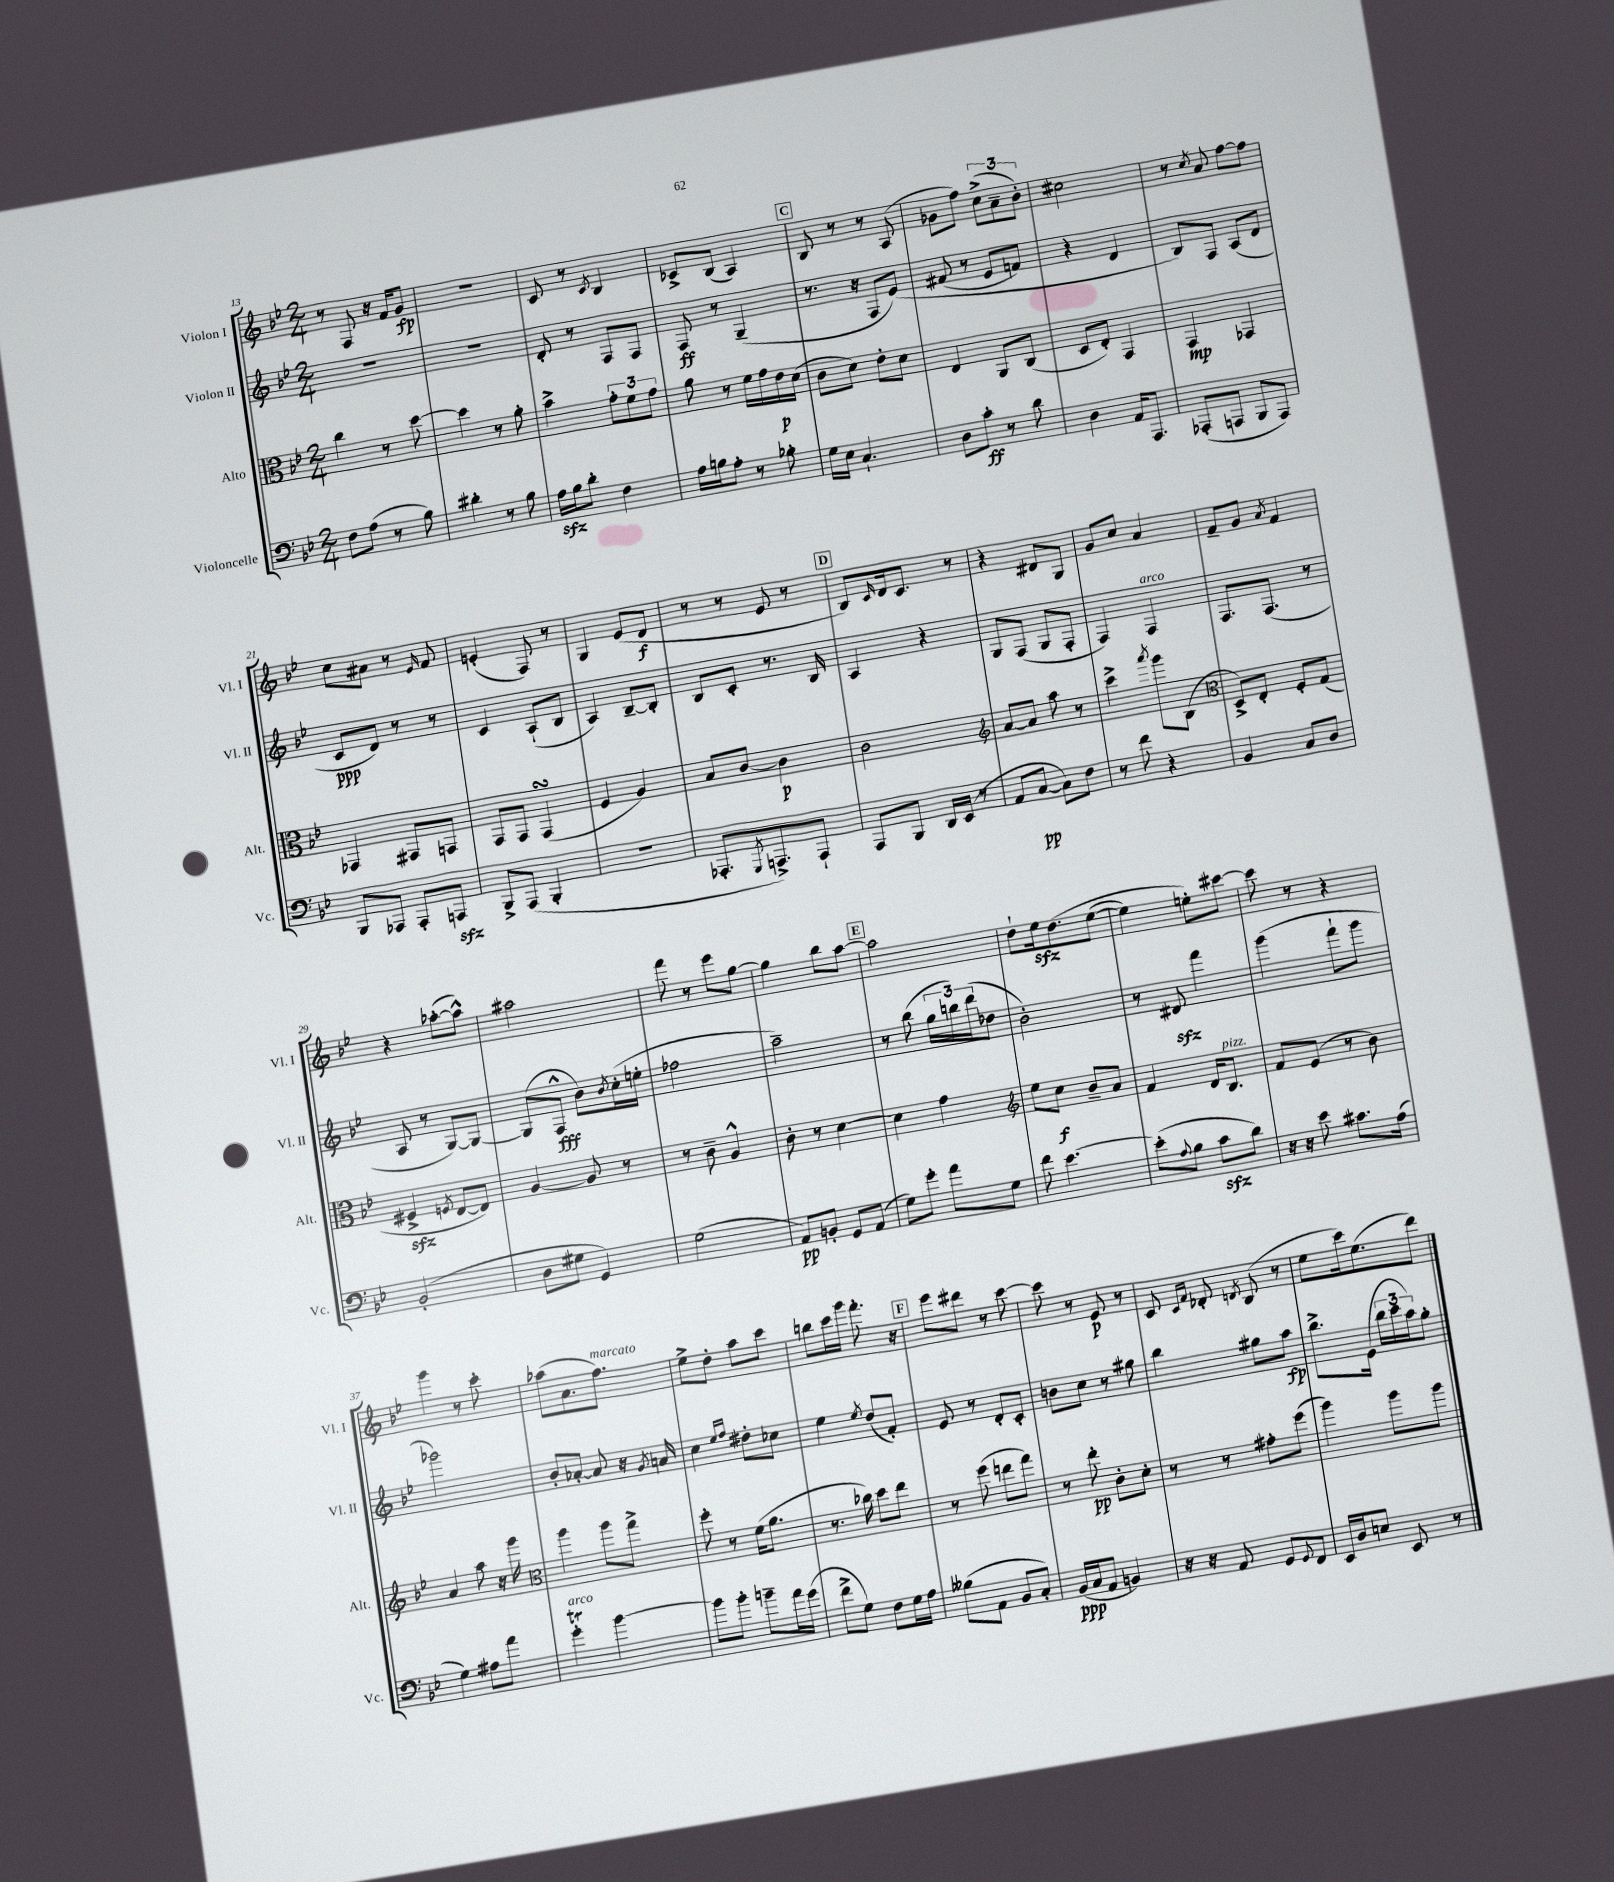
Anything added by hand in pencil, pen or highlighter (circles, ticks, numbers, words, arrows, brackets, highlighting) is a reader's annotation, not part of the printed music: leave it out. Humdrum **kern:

**kern	**kern	**kern	**kern
*staff4	*staff3	*staff2	*staff1
*clefF4	*clefC3	*clefG2	*clefG2
*k[b-e-]	*k[b-e-]	*k[b-e-]	*k[b-e-]
*M2/4	*M2/4	*M2/4	*M2/4
8F\L	4cc\	2r	8r
(8A\J	.	.	8F/
8r	8r	.	16r
.	.	.	16f/LK
8B-\)	[8dd\	.	8g/J
=	=	=	=
4d#'\	4dd\]	2r	2r
8r	8r	.	.
8B-\	8a'\	.	.
=	=	=	=
16A\LL	4b-^\	8d'/	8c/
16B-\J	.	.	.
8d'\J	.	8r	8r
.	.	.	8qc/
4F\	12g'\L	8F/L	4B-/
.	12f\	.	.
.	.	8F/J	.
.	12g\J	.	.
=	=	=	=
16A\LL	8a\	8F/	8c-^/L
16B\J	.	.	.
8A'\J	8r	8r	(8B-/J
8r	16f\LL	(4G~/	4A/)
.	16g\	.	.
8B-'\	16e-\	.	.
.	(16d\JJ	.	.
=	=	=	=
16G\LL	8c\L	8.r	8B-/
16E-\JJ	.	.	.
4.C`/	8d\J)	.	8r
.	.	16r	.
.	8e-'\L	8F/L	8r
.	8d\J	&(8e-/J)	(8A/
=	=	=	=
8D\L	4E-/	(8f#/	8g-\L
8c'\J	.	8r	8ff\J)
8r	8AA/L	8e-/L	(12cc^\L
.	.	.	12a~\
8d\	(8C/J	8f/J)	.
.	.	.	12b-'\J)
=	=	=	=
4D\	8D/L	4r	2cc#\
.	8E-'/J)	.	.
16AA/LK	4GG/	4d/	.
8.AAA/J	.	.	.
=	=	=	=
(8AAA-'/L	4GG/	8B-/L&)	8r
.	.	.	8qcc/
8AAA/J	.	8F/J	8a/
8BBB-/L	4GG-/	(8A/L	[8ff\L
8AAA/J)	.	8d/J	8ff\]J
=	=	=	=
8BBB-/L	4GG-/	8c/L	8cc\L
8AAA-/J	.	8d/J)	8a#\J
8AAA-'/L	8GG#/L	8r	8r
.	.	.	16qqe-/
8AAA/J	8GG/J	8r	8f/
=	=	=	=
8BBB-^/L	8GG/L	4c/	(4e'/
(8AAA/J	8GG/J	.	.
4BBB-'/	(4GG/	(8A`/L	8F/)
.	.	8B-/J	8r
=	=	=	=
2r	4F/	4A/)	4G/
.	4A/)	[8B-~/L	(8e-/L
.	.	8B-'/]J	8d/J
=	=	=	=
8.AAA-'/L	8B-/L	8B-/L	8r
.	[8c/J	8c'/J	8r
8qGGG/	.	.	.
8.AAA^/)	.	.	.
.	4c\]	8.r	8e-/
8AAA`/J	.	.	8r
.	.	16B-/	.
=	=	=	=
8AAA/L	2c\	4A/	8B-/L)
.	.	.	16qqc/
8BBB-/J	.	.	16d/k
.	.	.	8.c/J
16DD/LL	.	4r	.
(16EE-/JJ	.	.	.
8r	.	.	8r
=	=	=	=
*	*clefG2	*	*
8AA/L	[8a/L	8G/L	4r
[8C/J	8a/]J	(8F/J	.
8C\]L)	8aa\	8G/L	8d#/L
8F\J	8r	8F'/J	8G/J
=	=	=	=
8r	4ccc^\	4F/)	8g/L
8f\	.	.	8cc/J
.	8qaaa/	.	.
4r	8ggg\L	4F/	4a/
.	(8B-\J	.	.
=	=	=	=
*	*clefC3	*	*
4BB-/	8D^/L)	8.F/L	8f~/L
.	8E-'/J	.	8g/J
.	.	(8.F/J	.
.	.	.	8qa/
8C/L	8F'/L	.	4f/
8D/J	(8G/J	8r	.
=	=	=	=
(2BB-'/	4F#^/	8A/	4r
.	.	8r	.
.	8qF/	.	.
.	[8E-/L	[8G/L)	([8aa-'\L
.	8E-/]J)	8G/_J	8aa-^^\]J)
=	=	=	=
8D\L	[4A/	(8G/]L	2aa#\
8G#\J	.	8F^^/J	.
4GG/)	8A/]	8b-\L)	.
.	.	8qb-/	.
.	8r	(16cc'\L	.
.	.	16ee'\JJ	.
=	=	=	=
(2G\	8r	2ff-\	8fff\
.	8c~\	.	8r
.	4A^^/	.	8eee-\L
.	.	.	[8gg\J
=	=	=	=
8AA/L)	8c'\	2aa~\)	4gg\]
8BB'/J	8r	.	.
8GG/L	[4d\	.	8bb-\L
(8AA/J	.	.	[8aa\J
=	=	=	=
8G\L)	4d\]	8r	2aa\]
8g'\J	.	(8bb-\	.
8a\L	4g\	24gg\LL	.
.	.	24bb\)	.
.	.	(24ddd\J	.
8G\J	.	8dd-\J	.
=	=	=	=
*	*clefG2	*	*
8f\	8ee-\L	2b-'\)	8dd`\L
[4.e-\	8cc\J	.	16ee-\k
.	.	.	&(8.dd\
.	8b-~/L	.	.
.	8a/J	.	([8ee-\J
=	=	=	=
(8e-'\]L	4f/	8r	4ee-\])
8qqA/	.	.	.
8B-\J	.	8d#/	.
8c\L	16d/LK	4fff\	8ee'\L&)
.	8.B-/J	.	.
8d\J)	.	.	[8ccc#\J
=	=	=	=
16r	8f/L	(4ggg\	8ccc#\]
16r	.	.	.
8e-\	(8e-/J	.	8r
8.c#\L	8r	8fff`\L	4r
.	8b-\)	8ggg\J	.
(16A\Jk	.	.	.
=	=	=	=
4G\)	4a/	2ggg-\)	4ggg\
8A#\L	8aa\	.	8r
8a\J	16r	.	8ccc'\
.	16ggg\	.	.
=	=	=	=
*	*clefC3	*	*
4g'\	4aa\	8b-'/L	(8aa-\L
.	.	[8a-'/J	8.a\
[4b-\	8aa\L	8a-/]	.
.	.	.	8.ff\J)
.	8gg^\J	16r	.
.	.	8qg/	.
.	.	16a/	.
=	=	=	=
8b-\]L	8ff'\	4cc\	8ee-^\L
8b-'\J	8r	.	8dd'\J
.	.	16qqee-/LL	.
.	.	16qqff/JJ	.
8b~\L	(16f\LK	8dd#'\L	8aa\L
.	8.a\J	.	.
16a\L	.	8cc-\J	8ccc\J
(16g\JJ	.	.	.
=	=	=	=
8f^\L	8.r	4ee-\	8bb\L
8G\J)	.	.	16ccc\L
.	16cc-\)	.	16ggg\JJ
.	.	8qee-/	.
8F\L	8dd\L	(8dd/L	8.fff'\
16G\L	8ee-\J	8f'/J)	.
16A\JJ	.	.	16r
=	=	=	=
(8B--\L	8r	8e-/	8eee-\L
8AA\J	(8ff\	8r	8ddd#\J
8BB-/L	8ee\L	8d'/L	8r
8C'/J)	8gg\J)	8c'/J	[8ccc\
=	=	=	=
(16BB-/LL	8r	8b\L	8ccc\]
16C/J	.	.	.
8AA/J	8ee-'\	8cc\J	8r
4BB/)	8c'\L	8r	8e-/
.	8d'\J	8gg#\	8r
=	=	=	=
16r	8r	4bb-\	8c/
16r	.	.	.
.	.	.	16qqc/LL
.	.	.	16qqf/JJ
8AA/	8r	.	8d-'/
.	.	.	8qd/
8GG/L	8g#'\L	8gg#\L	(8B-/
8qqGG/	.	.	.
8FF/J	(8ff\J	8aa\J	8r
=	=	=	=
16EE-/LL	4aa\)	8.bb-^\L	8ee-\L
16D/J	.	.	.
8E/J	.	.	16ccc\k)
.	.	(16e-\Jk	(8.ee-\
8EE-/	8aa\L	24bb-\LL	.
.	.	24ccc\	.
.	.	24aa\J)	.
8r	8aa\J	8gg'\J	8ddd\J)
==	==	==	==
*-	*-	*-	*-
